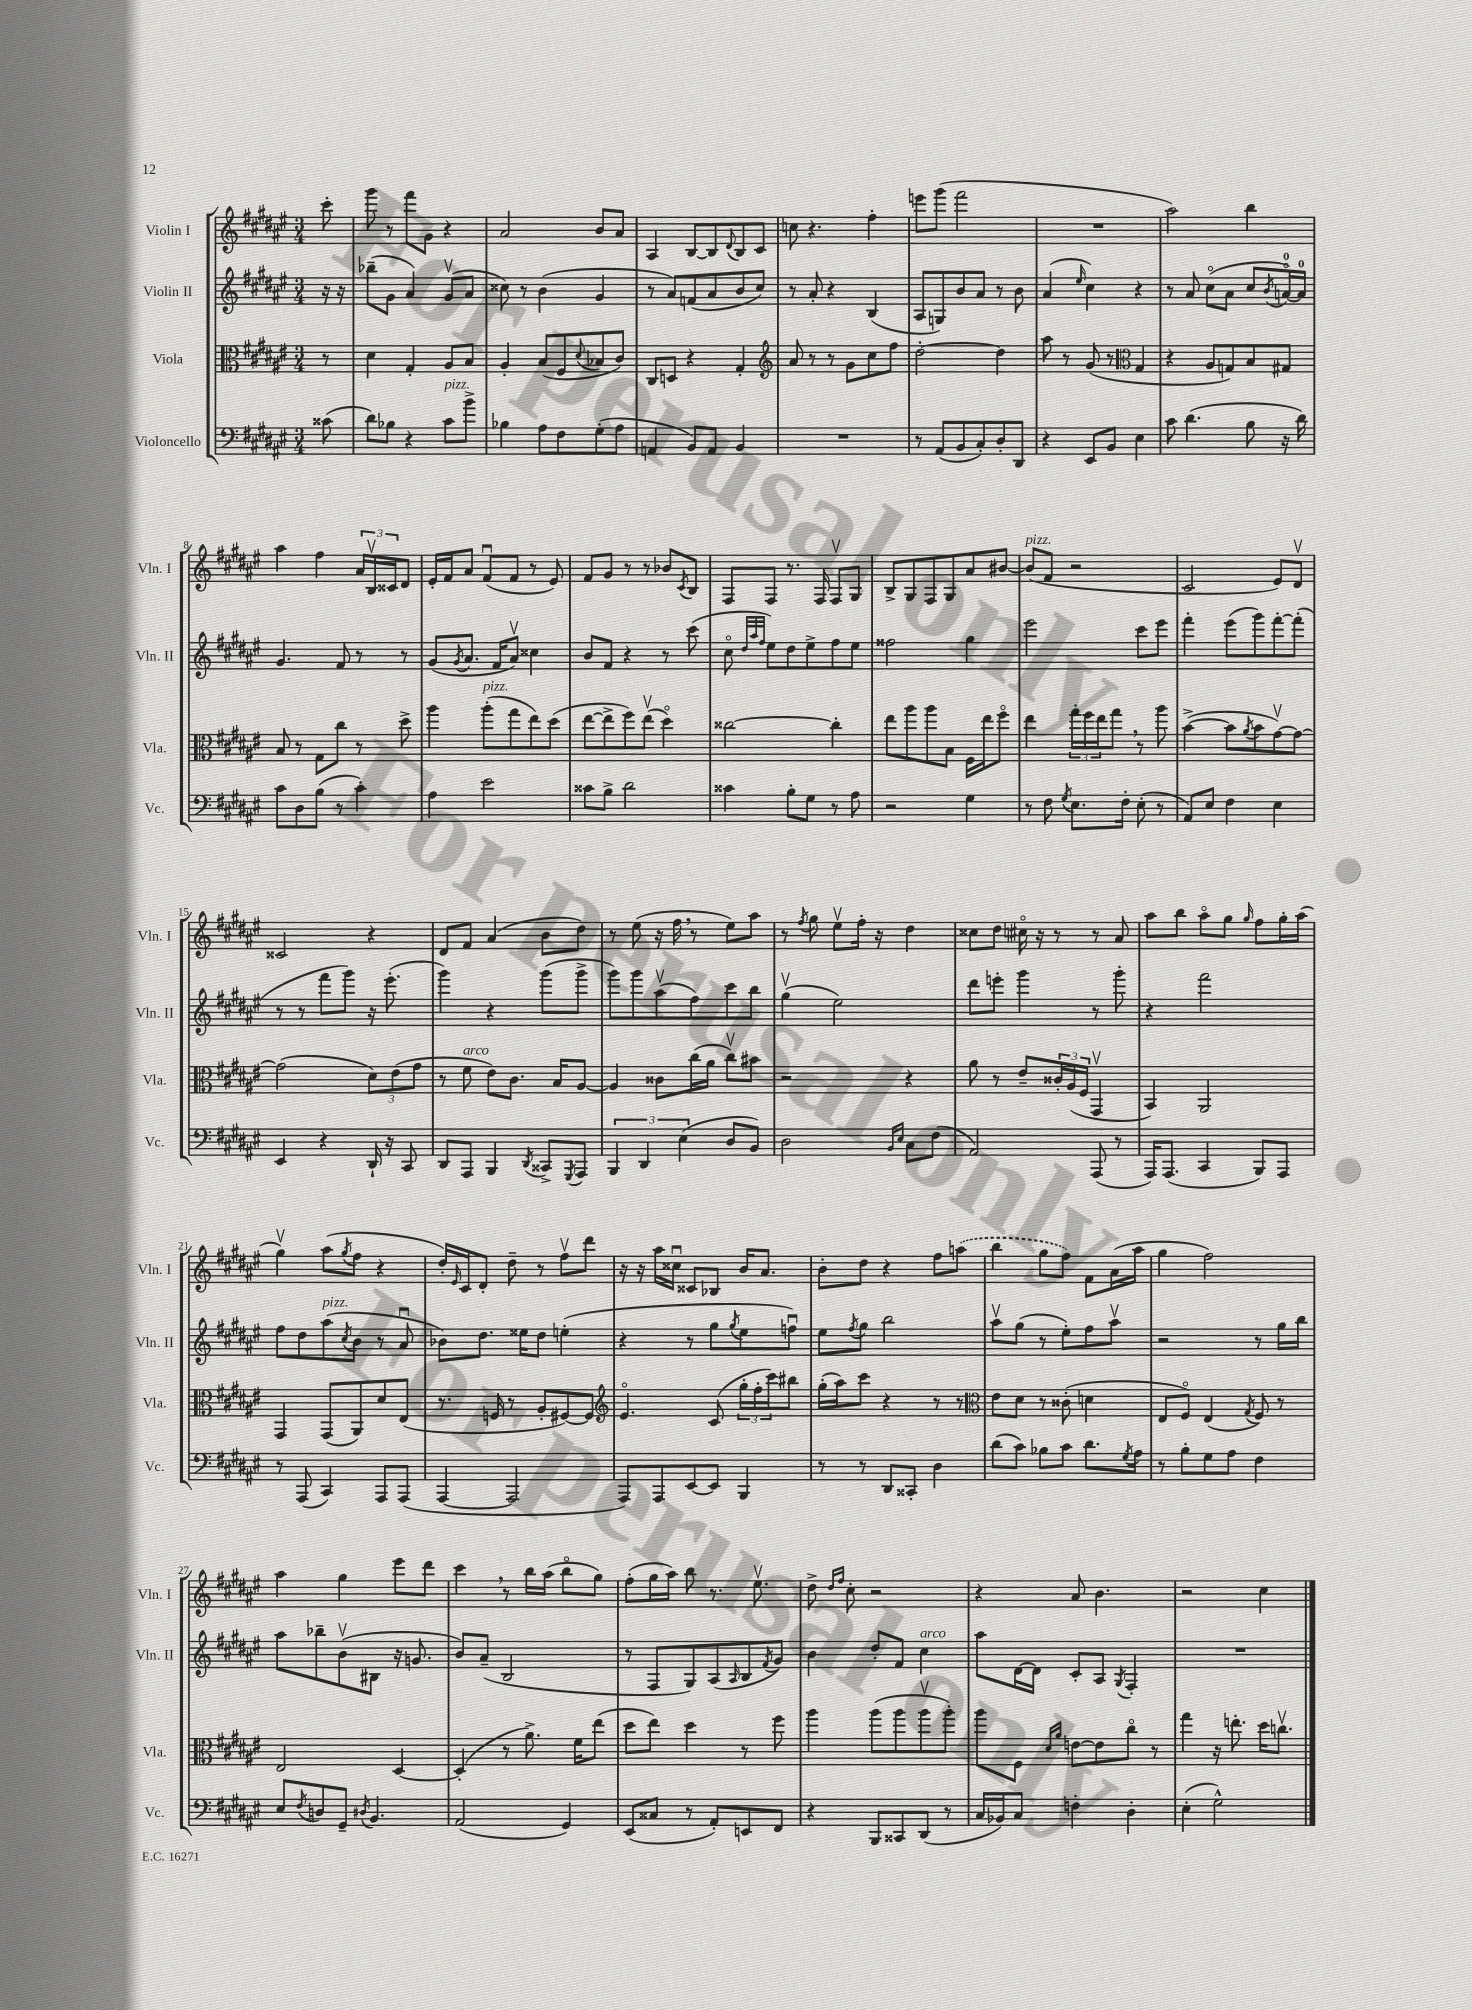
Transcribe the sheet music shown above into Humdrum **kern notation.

**kern	**kern	**kern	**kern
*staff4	*staff3	*staff2	*staff1
*clefF4	*clefC3	*clefG2	*clefG2
*k[f#c#g#d#a#e#]	*k[f#c#g#d#a#e#]	*k[f#c#g#d#a#e#]	*k[f#c#g#d#a#e#]
*M3/4	*M3/4	*M3/4	*M3/4
(8c##\	8r	16r	8ccc#'\
.	.	16r	.
=	=	=	=
8d#\L)	4d#\	(8bb-~\L	8ggg#\
8B-\J	.	8g#\J	8r
4r	4G#'/	4a#/)	8fff#\L
.	.	.	8g#\J
8c#\L	8A#/L	(8g#v/L	4r
8b^\J	8B/J	8a#/J	.
=	=	=	=
4B-\	4A#'/	8cc##\)	2a#/
.	.	8r	.
8A#\L	(8B/L	(4b\	.
8F#\	8F#/	.	.
.	8qqd#/	.	.
(8G#'\	8B-/	4g#/	8b/L
8A#\J	8c#/J)	.	8a#/J
=	=	=	=
4AA/	8C#/L	8r	4A#/
.	8D/J	8a#/L)	.
8BB/L)	4r	(8f/	[8B/L
8AA/J	.	8a#/	8B/]
.	.	.	8qqd#/
4BB/	4G#'/	8b/	8B/
.	.	8cc#/J)	8c#/J
=	=	=	=
*	*clefG2	*	*
2.r	8a#/	8r	8cc\
.	8r	8a#'/	4.r
.	8r	4r	.
.	8g#\L	.	.
.	8cc#\	(4B/	4ff#'\
.	8ff#\J	.	.
=	=	=	=
8r	[2dd#'\	8A#/L	8eee\L
(8AA#/L	.	8G/)	(8ggg#\J
8BB/	.	8b/	2fff#\
8C#'/)	.	8a#/J	.
8D#'/	4dd#\]	8r	.
8DD#/J	.	8b\	.
=	=	=	=
4r	8aa#\	(4a#/	2.r
.	8r	.	.
.	.	16qqee#/	.
8EE#/L	(8g#/	4cc#\)	.
8BB/J	8r	.	.
*	*clefC3	*	*
4E#\	4G#/	4r	.
=	=	=	=
8c#\	4r	8r	2aa#\)
(4.d#\	.	8a#/	.
.	8A#/L	(8cc#o\L	.
.	8G/)	8a#\J	.
8B\	8B/	8cc#/L	4bb\
.	.	8qb/	.
16r	8G#/J	[16ao/L)	.
16d#\)	.	16a/]JJ	.
=	=	=	=
8c#\L	8B/	4.g#/	4aa#\
8D#\	8r	.	.
(8B\J	8G#\L	.	4ff#\
8r	8cc#\J	8f#/	.
4c#'\)	8r	8r	24a#/LL
.	.	.	24Bv/
.	.	.	24c##/J
.	8dd#^\	8r	8d#/J
=	=	=	=
4A#\	4aa#\	(8g#/L	16e#'/LL
.	.	.	16f#/J
.	.	8qg#/	.
.	.	8.a#/J	8a#/J
2e#\	(8aa#'\L	.	(8f#u/L
.	.	16f#/LK	.
.	8gg#\	8a#v/J)	8f#/J
.	8ee#\)	4cc##\	8r
.	(8dd#\J	.	8e#/)
=	=	=	=
8c##\L	[8ee#\L	8b/L	8f#/L
8B^\J	8ee#^\]	8f#/J	8g#/J
2d#\	8ff#\)	4r	8r
.	(8ee#v\J	.	8r
.	4dd#o\)	8r	8b-/L
.	.	.	8qc#/
.	.	(8ccc#\	8B/J
=	=	=	=
4c##\	[2cc##\	8cc#o\	8F#/L
.	.	32qqdd#/LLL	.
.	.	32qqaa#/	.
.	.	32qqff#/JJJ	.
.	.	8ee#\L)	8F#/J
8B'\L	.	8dd#\	8.r
8G#\J	.	8ee#^\	.
.	.	.	16F#/
8r	4cc##'\]	8ff#\	8F#v/L
8A#\	.	8ee#\J	8G#/J
=	=	=	=
2r	8ee#\L	2ff##\	8B^/L
.	8aa#\	.	8G#/
.	8aa#\	.	8F#/
.	8B\J	.	8G#/
4G#\	16F#\LL	4gg#\	8a#/
.	16ee#\J	.	.
.	8ff#o\J	.	[8b#/J
=	=	=	=
8r	4ee#\	2eee#\	(8b#/]L
8F#\	.	.	8f#/J
8qG#/	.	.	.
8.E#\L	24gg#'\LL	.	2r
.	24ff#\	.	.
.	24ee#\J	.	.
.	8gg#\J	.	.
16F#'\Jk	.	.	.
(8E#'\	8r	8ccc#\L	.
8r	8aa#\	8eee#\J	.
=	=	=	=
8AA#/L)	([4b^\	4fff#'\	2c#/
8E#/J	.	.	.
4F#\	8b\]L	(8eee#\L	.
.	8qa#/	.	.
.	8b\	8ggg#\)	.
4E#\	[8g#v\)	[8fff#'\	8e#/L)
.	8g#\_J	(8fff#'\]J	8d#v/J
=	=	=	=
4EE#/	(2g#\]	8r	2c##/
.	.	8r	.
4r	.	8fff#\L	.
.	.	8ggg#\J)	.
16DD#`/	12d#\L)	16r	4r
16r	.	(8.eee#'\	.
.	(12e#\	.	.
8CC#/	.	.	.
.	12g#\J	.	.
=	=	=	=
8DD#/L	8r	4ggg#\)	8d#/L
8AAA#/J	8f#\	.	8f#/J
4BBB/	8e#\L)	4r	(4a#/
.	8.c#\J	.	.
8qDD#/	.	.	.
8CC##^/L	.	(8ggg#\L	8b\L
.	16B/LK	.	.
8qGGG#/	.	.	.
8AAA#/J	[8A#/J	8ggg#^\J	8dd#\J)
=	=	=	=
6BBB/	4A#/]	8ggg#\L)	8r
.	.	8ggg#\	(8ee#\
6DD#/	.	.	.
.	8c##\L	(8aa#v\	16r
.	.	.	16ff#\
(6E#\	.	.	.
.	(16cc#\L	8ff#\)	8r
.	16a#\JJ	.	.
8D#/L	8cc#v\L)	8ccc#\	8ee#\L)
8BB/J)	8b#\J	8bb\J	8aa#\J
=	=	=	=
2D#\	2r	(4gg#v\	8r
.	.	.	8qff#/
.	.	.	8gg#\
.	.	2ee#\)	8ee#v\L
.	.	.	16ff#'\Jk
.	.	.	16r
16qqBB/LL	.	.	.
16qqE#/JJ	.	.	.
8C#\L	4r	.	4dd#\
(8F#\J	.	.	.
=	=	=	=
2AA#/)	8a#\	8ddd#\L	8cc##\L
.	8r	8eee'\J	8dd#\J
.	8e#~/L	4ggg#\	16cc#o\
.	.	.	16r
.	24c##'/L	.	8r
.	(24A#/	.	.
.	24F#/JJ	.	.
(8AAA#/	4GG#v/	8r	8r
8r	.	8ggg#'\	8a#/
=	=	=	=
16AAA#/LK)	4BB/)	4r	8aa#\L
(8.AAA#/J	.	.	.
.	.	.	8bb\J
4CC#/	2AA#/	2fff#\	8aa#o\L
.	.	.	8gg#\J
.	.	.	16qqgg#/
8BBB/L)	.	.	8ff#\L
8AAA#/J	.	.	16gg#'\L
.	.	.	(16aa#\JJ
=	=	=	=
8r	4GG#/	8ff#\L	4gg#v\)
(8AAA#/	.	8dd#\	.
4CC#/)	(8GG#/L	(8aa#\	(8aa#\L
.	.	8qcc#/	8qgg#/
.	8AA#/)	8b\J	8ff#\J
8AAA#/L	8d#/	8r	4r
(8AAA#/J	(8E#/J	8a#u/	.
=	=	=	=
[4AAA#/	8.r	8b-\L)	16dd#'/LL)
.	.	.	16qqe#/
.	.	.	16c#/J
.	.	8.dd#\J	8d#'/J
.	16F/	.	.
2AAA#/]	8r	.	8dd#~\
.	.	16ee##\LK	.
.	8A#'/L	8dd#\J	8r
.	[8F#/)	(4ee'\	8ff#v\L
.	8F#/]J	.	8ddd#\J
=	=	=	=
*	*clefG2	*	*
8AAA#/L)	4.e#o/	4r	16r
.	.	.	16r
8AAA#/	.	.	16aa#\LL
.	.	.	16cc##u\JJ
[8EE#/	.	8r	8c##/L
8EE#/]J	(8c#/	8gg#\L	8B-/J
.	.	8qgg#/	.
4BBB/	24gg#'\LL	8ee#\	16b/LK
.	24ff#'\	.	.
.	.	.	8.a#/J
.	24ccc#\J)	.	.
.	8bb#\J	8ffu\J)	.
=	=	=	=
8r	(16gg#'\LL	8ee#\L	8b'\L
.	16aa#\J)	.	.
.	.	8qff#/	.
8r	8ccc#\J	8gg#\J	8dd#\J
8DD#/L	4r	2bb\	4r
8CC##'/J	.	.	.
4D#\	8r	.	8ff#\L
.	8r	.	(8aa\J
=	=	=	=
*	*clefC3	*	*
(8d#\L	8e#\L	8aa#v\L	4bb\
8c#\J)	8d#\J	(8gg#\J	.
8B-\L	8r	8r	8gg#\L
8c#\J	(8c##'\	8ee#'\L)	8ff#\J)
8.d#\L	4d\	8ff#\	8f#\L
.	.	8aa#v\J	(16a#\L
8qG#/	.	.	.
16A#\Jk	.	.	16aa#\JJ
=	=	=	=
8r	8E#/L	2r	4gg#\
8B'\L	8F#o/J)	.	.
8G#\	(4E#/	.	2ff#\)
8A#\J	.	.	.
.	8qG#/	.	.
4F#\	8F#/)	8r	.
.	8r	16gg#\LL	.
.	.	16bb\JJ	.
=	=	=	=
8E#/L	2E#/	8aa#\L	4aa#\
8qF#/	.	.	.
8D/	.	8bb-~\	.
8GG#~/J	.	(8bv\	4gg#\
8qD#/	.	.	.
4.BB/	.	8B#\J	.
.	[4D#/	16r	8eee#\L
.	.	8.g/	.
.	.	.	8ddd#\J
=	=	=	=
(2AA#/	(4D#'/]	8b/L)	4ccc#\
.	.	(8a#~/J	.
.	8r	2B/	8r
.	8.a#^\)	.	16bb\LL
.	.	.	(16aa#\JJ
4GG#/)	.	.	8bbo\L
.	16f#\LK	.	.
.	(8ee#\J	.	8gg#\J)
=	=	=	=
(8EE#/L	8dd#\L	8r	(8ff#'\L
8C##/J	8ee#\J)	8F#/L	16gg#\L
.	.	.	16aa#\JJ)
8r	4dd#\	8G#/)	8bb\
8AA#'/L)	.	(8A#/	8.r
.	.	16qqA#/	.
8EE/	8r	8B/	.
.	.	.	8.ee#v\
.	.	8qf#/	.
8FF#/J	8ff#\	8g#/J)	.
=	=	=	=
4r	4aa#\	4b\	8dd#^\
.	.	.	16qqdd#/LL
.	.	.	16qqff#/JJ
.	.	.	8cc#'\
8BBB/L	(8aa#\L	8dd#'/L	2r
8CC##/	8aa#\	8f#/J	.
(8DD#/J	8aa#v\	4cc#\	.
8r	8aa#'\J)	.	.
=	=	=	=
16C#/LL	8aa#\L	8aa#\L	4r
16BB-/J)	.	.	.
8C#/J	8F#\J	[16d#\L	.
.	.	16d#\]JJ	.
.	16qqd#/LL	.	.
.	16qqa#/JJ	.	.
4F'\	[8e\L	8c#'/L	8a#/
.	8e\]	8A#/J	4.b\
.	.	8qG#/	.
4D#'\	8cc#o\J	4F#'/	.
.	8r	.	.
=	=	=	=
(4E#'\	4gg#\	2.r	2r
2G#^^\)	16r	.	.
.	8.ee'\	.	.
.	16dd#\LK	.	4cc#\
.	8.ccv\J	.	.
==	==	==	==
*-	*-	*-	*-
